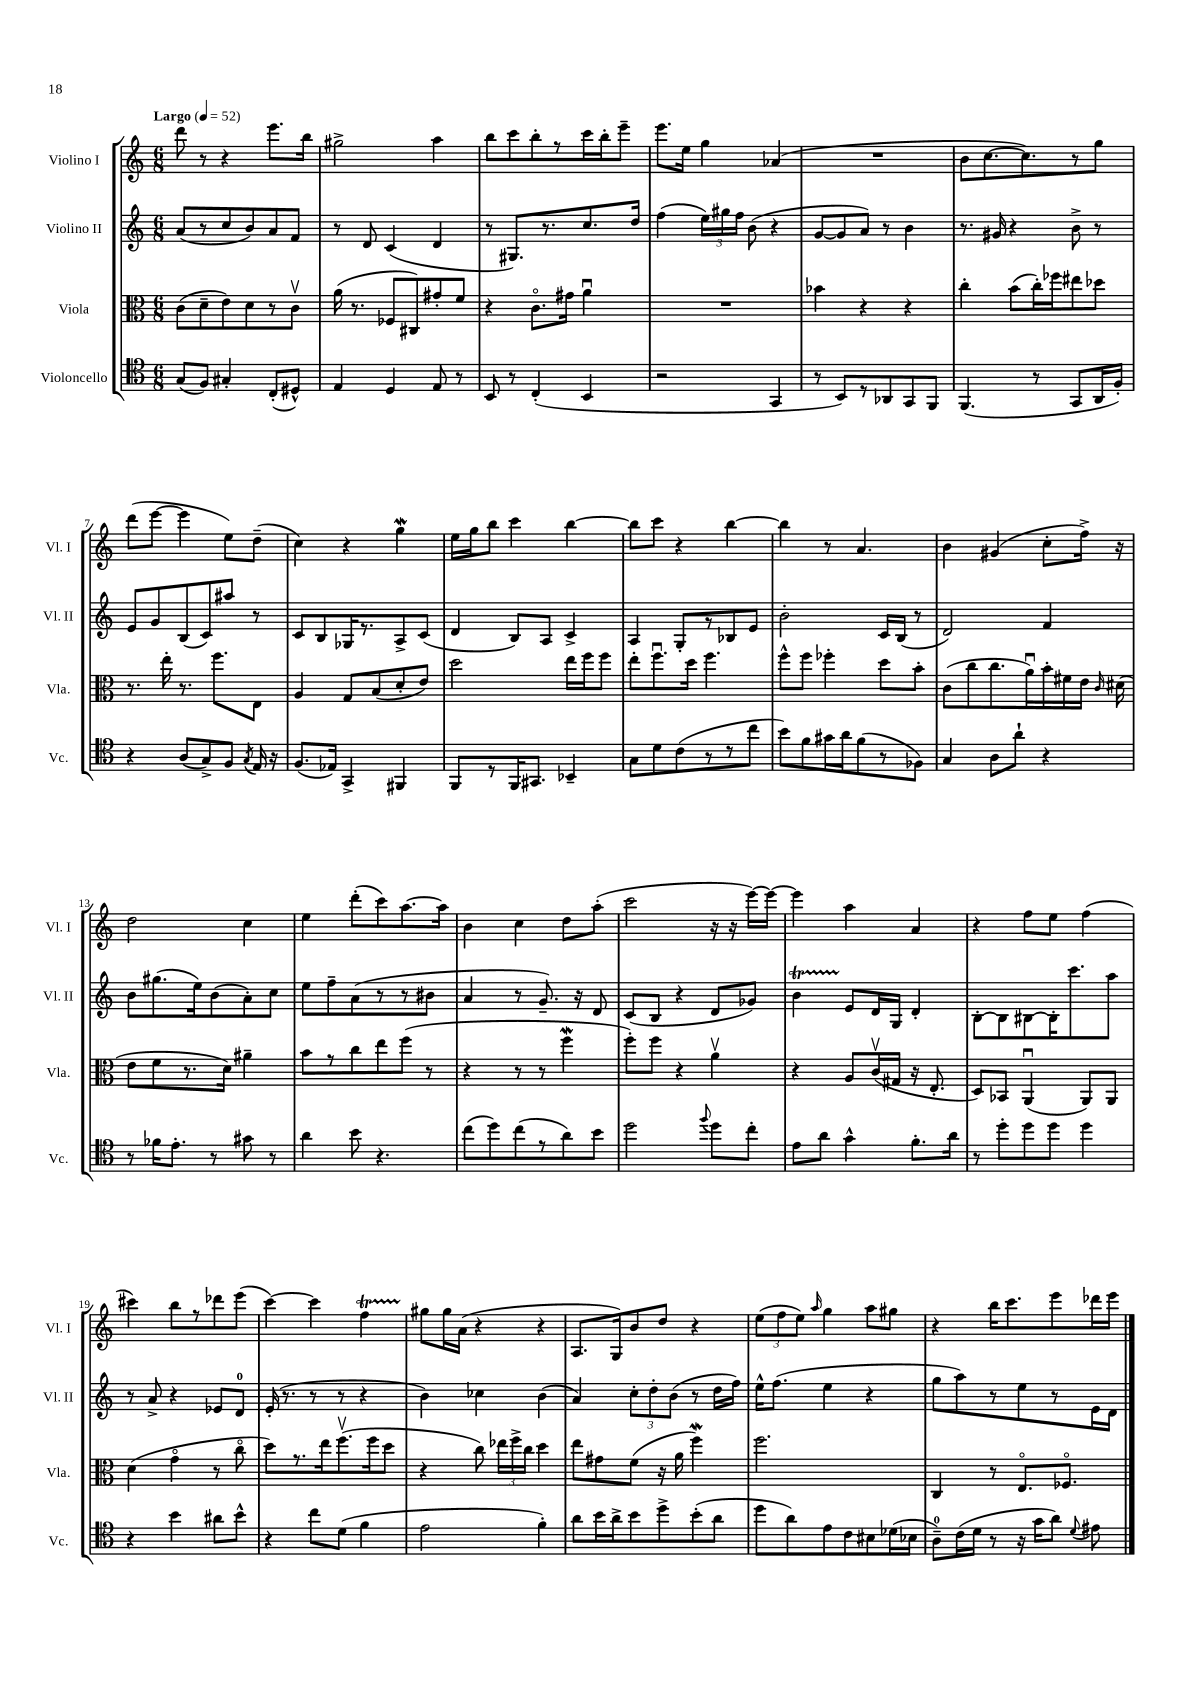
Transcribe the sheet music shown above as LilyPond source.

<<
\new StaffGroup <<
\new Staff = "s0" \with { instrumentName = "Violino I" shortInstrumentName = "Vl. I" } {
    \clef treble \key c \major \numericTimeSignature \time 6/8 \tempo "Largo" 4 = 52
    \autoBeamOff d'''8 r8 r4 e'''8.[ b''16] |
    gis''2-> a''4 |
    b''8[ c'''8 b''8-. r8 c'''16 b''16-. e'''8]-- |
    e'''8.[ e''16] g''4 aes'4( |
    R2. |
    b'8[ c''8.~ c''8.) r8 g''8] |
    d'''8[( e'''8]~ e'''4 e''8[) d''8]--( |
    c''4) r4 g''4\mordent |
    e''16[ g''16 b''8] c'''4 b''4~ |
    b''8[ c'''8] r4 b''4~ |
    b''4 r8 a'4. |
    b'4 gis'4( c''8[-. f''16]->) r16 |
    d''2 c''4 |
    e''4 d'''8[-.( c'''8) a''8.~ a''16] |
    b'4 c''4 d''8[ a''8]-.( |
    c'''2 r16 r16 e'''16[~) e'''16]~ |
    e'''4 a''4 a'4 |
    r4 f''8[ e''8] f''4( |
    cis'''4) b''8[ r8 des'''8 e'''8]( |
    c'''4~) c'''4 f''4\startTrillSpan |
    gis''8[\stopTrillSpan gis''16 a'16]( r4 r4 |
    a8.[ g16) b'8 d''8] r4 |
    \tuplet 3/2 { e''8[( f''8 e''8]) } \grace { a''16 } g''4 a''8[ gis''8] |
    r4 b''16[ c'''8. e'''8 des'''16 e'''16] \bar "|." |
}
\new Staff = "s1" \with { instrumentName = "Violino II" shortInstrumentName = "Vl. II" } {
    \clef treble \key c \major \numericTimeSignature \time 6/8
    \autoBeamOff a'8[( r8 c''8 b'8) a'8 f'8] |
    r8 d'8 c'4( d'4 |
    r8 gis8.[) r8. c''8. d''16] |
    f''4( \tuplet 3/2 { e''16[) gis''16 f''16] } b'8( r4 |
    g'8[~ g'8 a'8]) r8 b'4 |
    r8. gis'16 r4 b'8-> r8 |
    e'8[ g'8 b8( c'8) ais''8] r8 |
    c'8[ b8 ges16 r8. a8-> c'8]( |
    d'4 b8[) a8] c'4-> |
    a4 g8[-. r8 bes8 e'8] |
    b'2-. c'16[ b16]( r8 |
    d'2) f'4 |
    b'8[ gis''8.( e''16) b'8( a'8-.) c''8] |
    e''8[ f''8-- a'8( r8 r8 bis'8] |
    a'4 r8 g'8.--) r16 d'8 |
    c'8[( b8] r4 d'8[ ges'8]) |
    b'4\startTrillSpan e'8[\stopTrillSpan d'16 g16] d'4-. |
    b8[~-. b8 bis8~ bis16-. c'''8. a''8] |
    r8 a'8-> r4 ees'8[ d'8]-0 |
    e'16-.( r8. r8 r8 r4 |
    b'4) ces''4 b'4( |
    a'4) \tuplet 3/2 { c''8[-. d''8-. b'8]( } r8 d''16[ f''16]) |
    e''16[-^ f''8.]( e''4 r4 |
    g''8[ a''8) r8 e''8 r8 e'16 d'16] \bar "|." |
}
\new Staff = "s2" \with { instrumentName = "Viola" shortInstrumentName = "Vla." } {
    \clef alto \key c \major \numericTimeSignature \time 6/8
    \autoBeamOff c'8[( d'8-- e'8) d'8 r8 c'8]\upbow |
    a'16( r8. fes8[ cis8) gis'8-. f'8] |
    r4 c'8.[\flageolet gis'16] a'4\downbow |
    R2. |
    bes'4 r4 r4 |
    c''4-. b'8[( c''16-.) fes''16 eis''8 des''8] |
    r8. e''16-. r8. f''8.[ e8] |
    a4 g8[ b8( d'8-. e'8]) |
    d''2 e''16[ f''16 f''8] |
    e''8[-. f''8.\downbow d''16] f''4. |
    f''8[-^ f''8] fes''4-. d''8[ b'8]-. |
    c'8[( c''8 c''8. a'16\downbow) b'16-. fis'16 e'16] \grace { c'16 } dis'16( |
    e'8[ f'8 r8. d'16]) ais'4-- |
    b'8[ r8 c''8 e''8 f''8]( r8 |
    r4 r8 r8 f''4\mordent |
    f''8[-.) f''8] r4 a'4\upbow |
    r4 a8[ c'16\upbow( gis16] r16 e8.-. |
    d8[) bes,8] a,4\downbow( a,8[) a,8] |
    d'4( g'4\flageolet r8 c''8\flageolet |
    d''8[) r8. e''16 f''8.\upbow( f''16 d''8] |
    r4 c''8) \tuplet 3/2 { ees''16[ f''16-> c''16] } d''4 |
    e''8[ gis'8 f'8]( r16 a'16 f''4\mordent) |
    f''2. |
    c4 r8 e8.[\flageolet fes8.]\flageolet \bar "|." |
}
\new Staff = "s3" \with { instrumentName = "Violoncello" shortInstrumentName = "Vc." } {
    \clef tenor \key c \major \numericTimeSignature \time 6/8
    \autoBeamOff g8[( f8]) gis4-. c8[-.( dis8]-^) |
    e4 d4 e8 r8 |
    b,8 r8 c4-.( b,4 |
    r2 g,4 |
    r8 b,8[) r8 aes,8 g,8 f,8] |
    f,4.( r8 g,8[ a,16 f16]-.) |
    r4 a8[( g8->) f8] \acciaccatura { g8 } e16 r16 |
    f8.[( ees16]) g,4-> fis,4 |
    f,8[ r8 f,16 gis,8.] bes,4-- |
    g8[ d'8 c'8( r8 r8 c''8] |
    b'8[) f'8 gis'16 a'16 f'8( r8 fes8]) |
    g4 a8[ a'8]-! r4 |
    r8 fes'16[ e'8.]-. r8 gis'8 r8 |
    a'4 b'8 r4. |
    c''8[( d''8) c''8( r8 a'8) b'8] |
    d''2 \appoggiatura { f''8 } d''8[ c''8]-. |
    e'8[ a'8] g'4-^ f'8.[-. a'16] |
    r8 d''8[-. d''8 d''8] d''4 |
    r4 b'4 ais'8[ b'8]-^ |
    r4 c''8[ d'8]( f'4 |
    e'2 f'4-.) |
    a'8[ b'16 a'16-> b'8 d''8-> b'8-.( a'8] |
    d''8[ a'8) e'8 c'8 bis8 des'16( bes16] |
    a8[-0--) c'16( d'16] r8 r16 g'16[ a'8]) \appoggiatura { d'8 } eis'8 \bar "|." |
}
>>
>>
